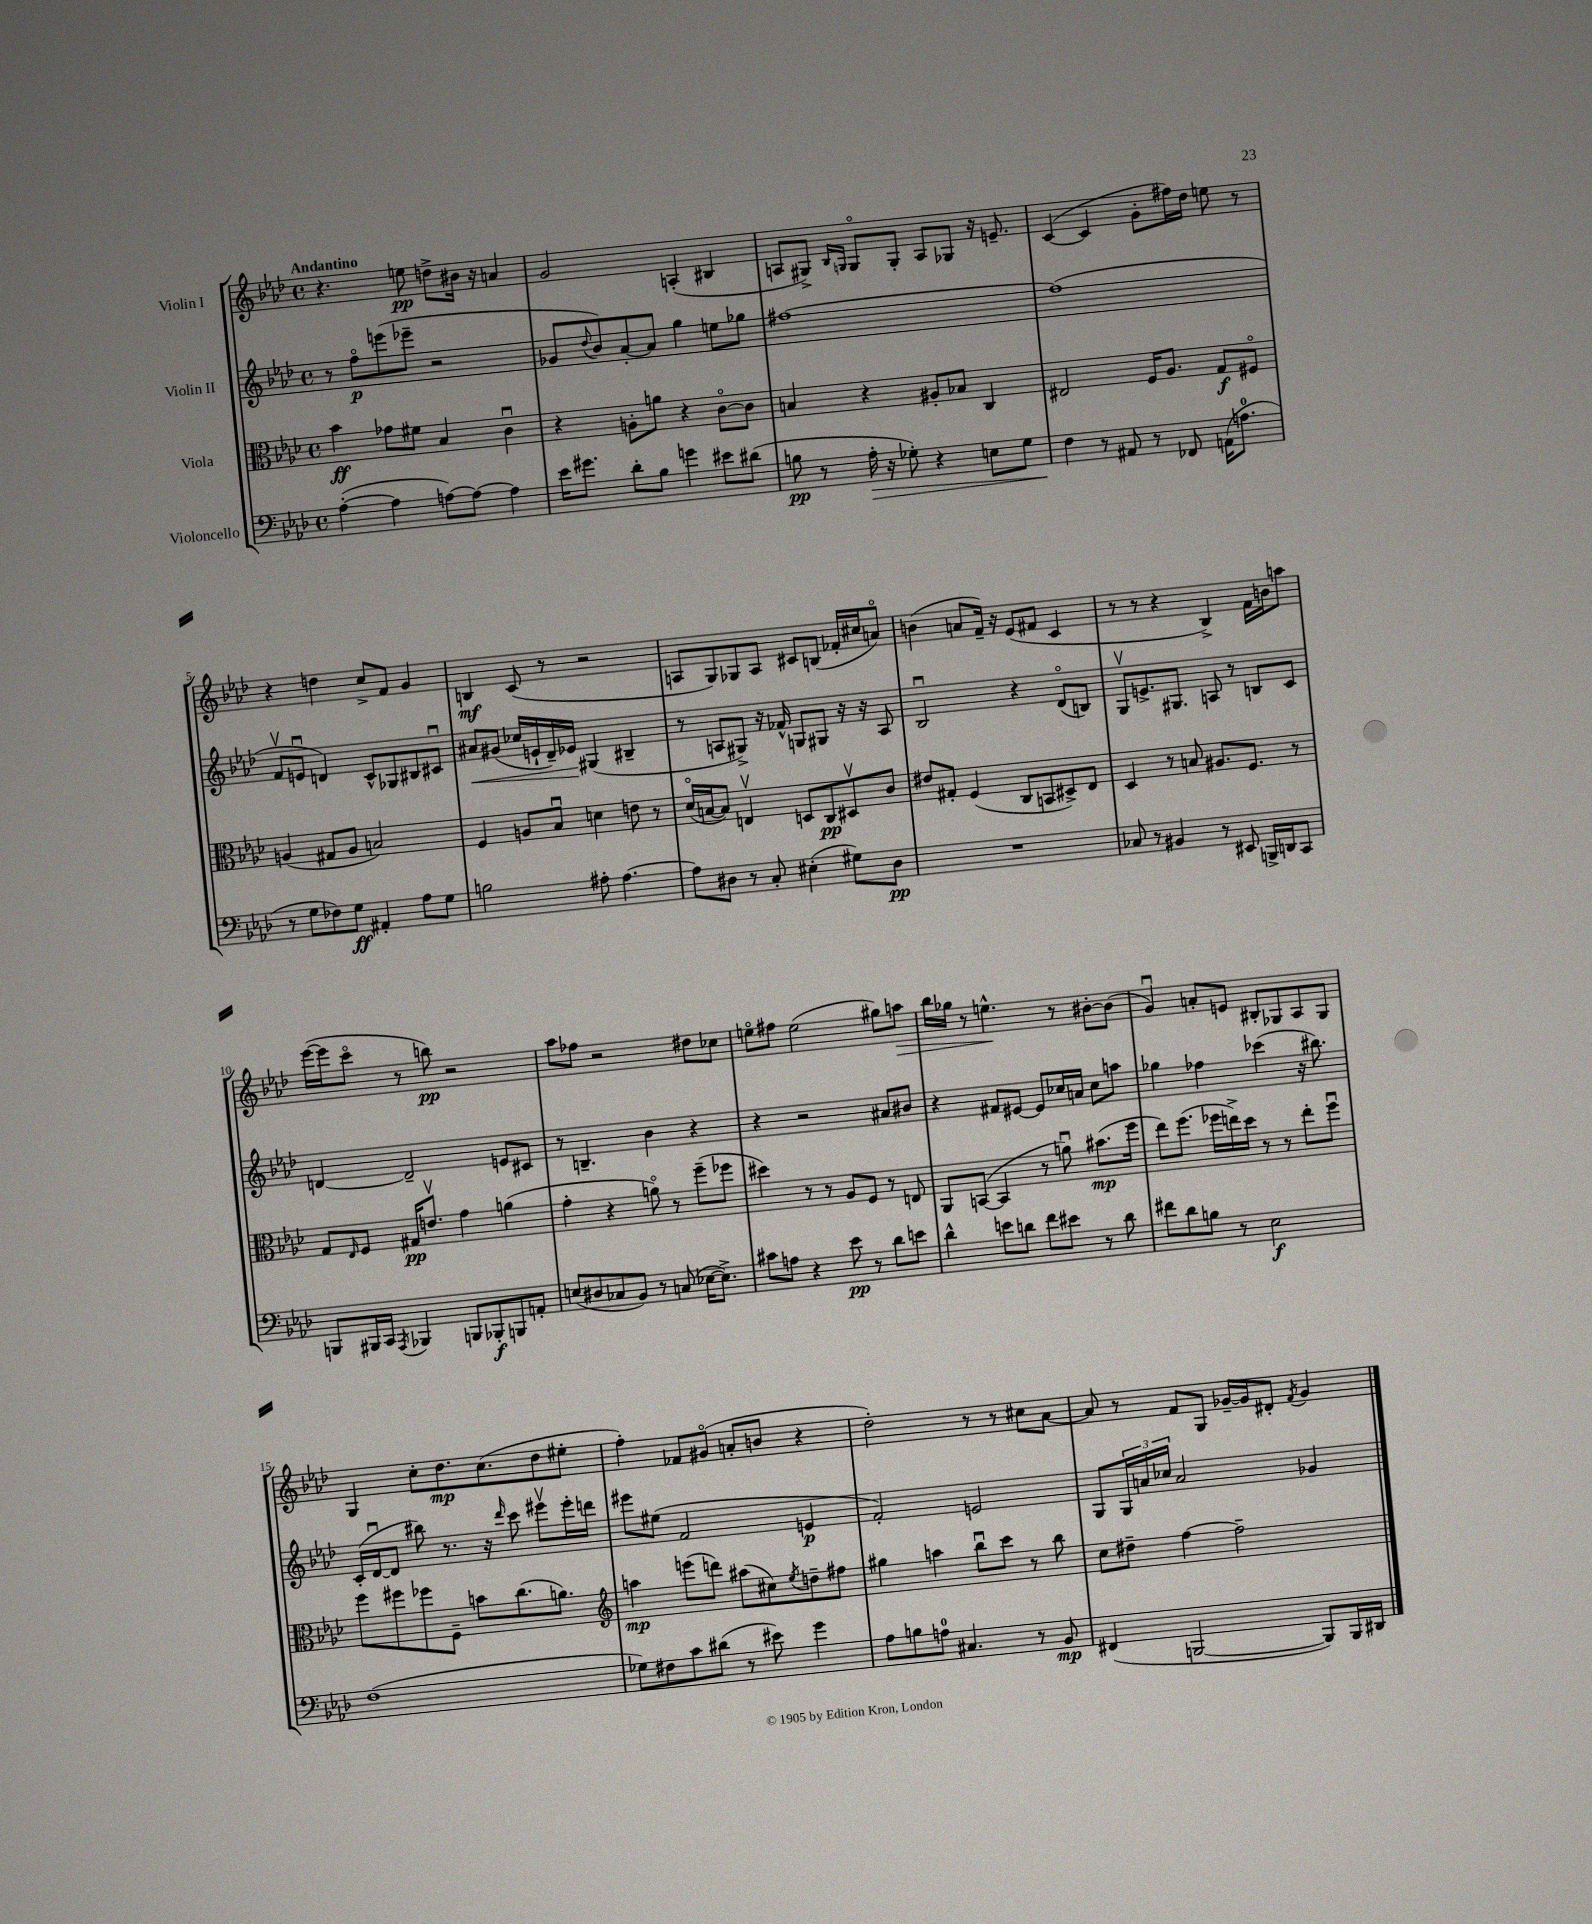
<<
\new StaffGroup <<
\new Staff = "s0" \with { instrumentName = "Violin I" } {
    \clef treble \key aes \major \defaultTimeSignature \time 4/4 \tempo "Andantino"
    r4. e''8\pp d''8-> bis'16 r16 a'4 |
    g'2 a4-.( bis4 |
    a8 gis8->) \grace { bes16 g16 } g8\flageolet g8-. a8 ges8 r16 e'8.-- |
    c'4~( c'4 g'8-. fis''16) des''16 e''8 r8 |
    r4 d''4 c''8-> f'8 g'4 |
    b4\mf c'8( r8 r2 |
    a8 g8) ges8 a8 cis'8 b8( fes'16-. cis''16 a'8\flageolet) |
    b'4( a'8 f'16--) r16 ees'8( fis'8 c'4 |
    r8 r8 r4 bes4->) f'16 b'16 a''8 |
    ees'''16~( ees'''16 c'''8\flageolet r8 b''8\pp) r2 |
    aes''8 fes''8 r2 dis''8 ces''8 |
    e''8\flageolet fis''8 e''2( gis''8) a''8\> |
    bes''16 ges''16 r8 e''4.-^\! r8 bis'8~-. bis'8( |
    g'4\downbow) a'8-. e'8 bis8-. ges8 aes8 ges8 |
    g4 c''8-. des''8.\mp c''8.( des''8 eis''8-. |
    f''4-.) fes'8 gis'8\flageolet( a'8-. b'8 r4 |
    des''2-.) r8 r8 cis''8 aes'8~ |
    aes'8 r8 f'8 g8 ges'16~-- ges'16 dis'8-. \acciaccatura { f'8 } ges'4 \bar "|." |
}
\new Staff = "s1" \with { instrumentName = "Violin II" } {
    \clef treble \key aes \major \defaultTimeSignature \time 4/4
    r8 f''8\flageolet\p e'''8( ees'''8-- r2 |
    ges'8 \appoggiatura { des''8 } bes'8) aes'8~-. aes'8 g''4 e''8 ges''8 |
    fis''1~ |
    fis''1( |
    f'8\upbow e'8\downbow d'4) c'8-^ ges8 bis8 cis'8\downbow |
    ais'8\< gis'8( ces''16 e'16-! des'16--) ees'16\! gis4( bis4-- |
    r8 a8 gis8->) r16 fes'16-^ g8 gis8 r16 r16 a8 |
    bes2\downbow r4 des'8\flageolet( b8) |
    g8\upbow e'8.-> gis8. a8 r8 b8 c'8 |
    d'4~ d'2-- e'8 cis'8 |
    r8 b4.-- bes'4 r4 |
    r4 r2 ais'8 bis'8 |
    r4 fis'8 eis'8~ eis'8 ces''16 a'16 ces''8 a''8 |
    ges''4 fes''4 ces'''4( r16 bis''8.) |
    c'16-.( des'16~\downbow des'8 bis''8) r8. r16 \grace { des'''16 } c'''8 eis'''8\upbow eis'''16-. d'''16 |
    eis'''8 eis''8( f'2 e'4\p |
    f'2-.) e'2 |
    g8 \tuplet 3/2 { g16 a'16 ces''16 } a'2 ges'4 \bar "|." |
}
\new Staff = "s2" \with { instrumentName = "Viola" } {
    \clef alto \key aes \major \defaultTimeSignature \time 4/4
    bes'4\ff ges'8 fis'8 bes4 c'4\downbow |
    r4 a8-. a'8 r4 c'8~\flageolet c'8 |
    b4 r4 ais8-. bes8 c4 |
    eis2 f16 aes8. g8\f fis8\flageolet |
    a4( gis8 a8 b2) |
    f4 a8 bes8\downbow d'4 e'8 r8 |
    des'16\flageolet( b16~ b8) e4\upbow d8 c8\pp dis8\upbow c'8 |
    eis'8 gis8-. f4( c8 b,8 dis8->) ees8 |
    des4 r8 b8 ais8. f8. r8 |
    g8 \grace { ees16 } f8 gis16\pp e'8.\upbow g'4 a'4( |
    g'4-. r4 a'8\flageolet) r8 f''8--( fes''8 |
    dis''4) r8 r8 aes8 f8 r8 e8 |
    aes,8 b,8~( b,4 r8 a'8\downbow) bis'8.\mp( f''16 |
    ees''8) f''8.( fes''16 e''16->) des''16 r8 r8 e''8-. fes''8\downbow |
    f''8 fis''8 fes''8 f8-- b'8 c''8.( a'8.) |
    \clef treble a''4\mp e'''8( d'''8) ais''8( cis''8) \acciaccatura { ees''8 } d''8-- fis''8 |
    gis''4 a''4 bes''8\downbow c'''8 r8 bes''8 |
    c''8 dis''8-- f''4~ f''2-- \bar "|." |
}
\new Staff = "s3" \with { instrumentName = "Violoncello" } {
    \clef bass \key aes \major \defaultTimeSignature \time 4/4
    aes4~-.( aes4 a8~) a8~ a4 |
    ees'16 gis'8. des'8-. bes8 g'4 eis'8 dis'8( |
    b8\pp r8 aes16-.\> r16 ges8-.) r4 e8 ges8 |
    f4\! r8 ais,8 r8 fes,8 a,16( a8.-0 |
    r8 g8 fes8) g8\ff ais,4-. aes8 g8 |
    b2 ais8-. ais4.~ |
    ais8 dis8 r8 c8-. eis4-.( gis8) dis8\pp |
    R1 |
    ces8 r8 bis,4 r8 eis,8 b,,16-> d,16 c,8 |
    b,,8 bis,,16 c,16 \acciaccatura { aes,,8 } bes,,4 b,,8 bes,,8-.\f b,,8 a,8-. |
    e8( dis8 ces8 bes,8) r8 c8( ees16~ ees8.->) |
    cis'8 a8 r4 ees'8\pp r8 des'8 e'8 |
    des'4-^ e'8 d'8 f'8 eis'8 r8 d'8 |
    fis'8 des'8 b8 r8 ees2\f |
    f1( |
    ges8) fis8 c'8 dis'8( r8 eis'8) g'4 |
    aes8 b8 a8-0 cis4. r8 bes,8\mp |
    fis,4( b,,2~ b,,8) b,,16 dis,16 \bar "|." |
}
>>
>>
